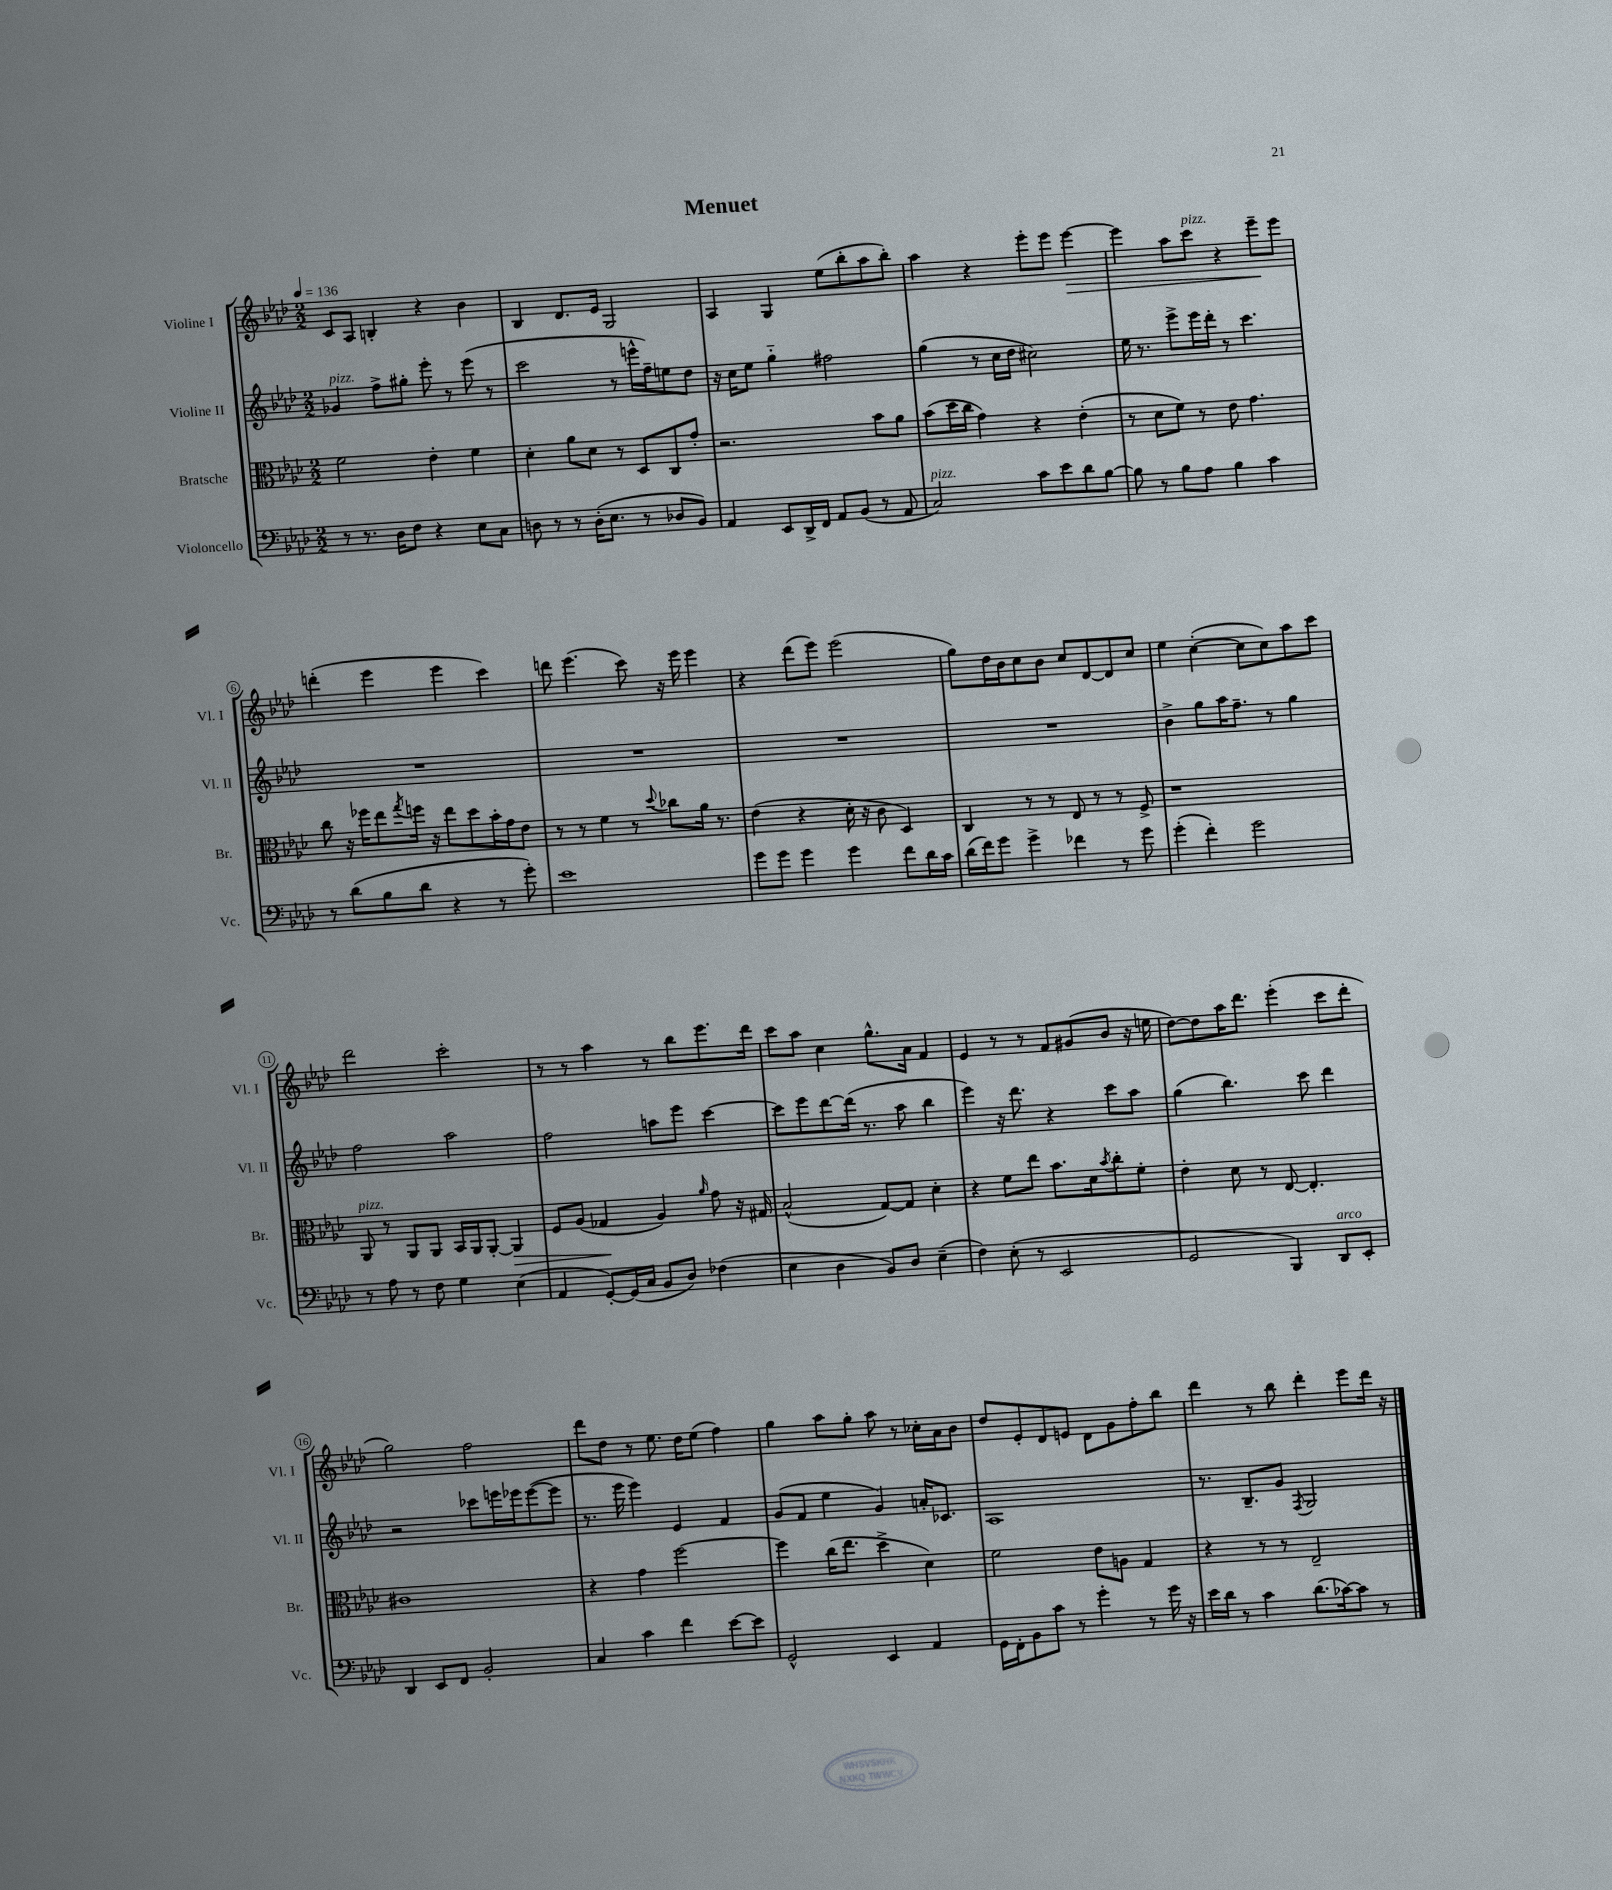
\header { title = "Menuet" }
<<
\new StaffGroup <<
\new Staff = "s0" \with { instrumentName = "Violine I" shortInstrumentName = "Vl. I" } {
    \clef treble \key aes \major \numericTimeSignature \time 2/2 \tempo 4 = 136
    c'8 aes8 b4-. r4 bes'4 |
    bes4 des'8. ees'16 g2 |
    aes4 g4 ees''8( bes''8-. aes''8 bes''8-.) |
    aes''4 r4 ees'''8-. ees'''8 ees'''4~\> |
    ees'''4 aes''8 c'''8^\markup { \italic "pizz." } r4 ees'''8--\! ees'''8 |
    d'''4-.( ees'''4 ees'''4 c'''4) |
    d'''8 ees'''4.( c'''8) r16 ees'''16 ees'''4 |
    r4 des'''8( ees'''8) ees'''2( |
    g''8) des''16 bes'16 c''8 bes'8 c''8 des'8~ des'8 c''8 |
    ees''4 c''4~-.( c''8 c''8) aes''8 c'''8 |
    des'''2 c'''2-. |
    r8 r8 aes''4 r8 bes''8 ees'''8. des'''16 |
    c'''8 aes''8 c''4 g''8.-^ aes'16 f'4 |
    ees'4 r8 r8 f'8 gis'8( bes'8 r16 e''16 |
    des''8~) des''8 aes''16 des'''8. ees'''4-.( c'''8 des'''8-. |
    g''2) f''2 |
    des'''8 des''8 r8 ees''8. des''16 ees''8( f''4) |
    g''4 aes''8 g''8-. aes''8 r8 ces''16-. aes'16 bes'8 |
    des''8 ees'8-. des'8 e'8 des'8 g'8 f''8-. bes''8 |
    des'''4 r8 bes''8 des'''4-. ees'''8 des'''16 r16 \bar "|." |
}
\new Staff = "s1" \with { instrumentName = "Violine II" shortInstrumentName = "Vl. II" } {
    \clef treble \key aes \major \numericTimeSignature \time 2/2
    ges'4^\markup { \italic "pizz." } f''8-> gis''8-. ees'''8-. r8 ees'''8( r8 |
    c'''2 r8 e'''16-^ f''16--) e''8 des''8 |
    r16 c''16 ees''8 g''4-_ fis''2 |
    g''4( r8 c''16 des''16 cis''2) |
    ees''16 r8. ees'''8-> ees'''16 des'''16-. r8 c'''4. |
    R1 |
    R1 |
    R1 |
    R1 |
    bes'4-> g''8 aes''16 f''8.-- r8 g''4 |
    f''2 aes''2 |
    f''2 a''8 ees'''8 c'''4~ |
    c'''8 ees'''8 des'''8~ des'''16( r8. aes''8 bes''4 |
    ees'''4) r16 des'''8. r4 c'''8 aes''8 |
    g''4( bes''4.) c'''8 des'''4 |
    r2 ces'''8 e'''16 ees'''16 ees'''8~( ees'''8 |
    r8. ees'''16 ees'''4) ees'4 f'4 |
    g'8( f'8 ees''4 g'4) a'16-. ces'8. |
    aes1 |
    r8. bes8.-- g'8 \acciaccatura { f8 } g2 \bar "|." |
}
\new Staff = "s2" \with { instrumentName = "Bratsche" shortInstrumentName = "Br." } {
    \clef alto \key aes \major \numericTimeSignature \time 2/2
    f'2 ees'4-. f'4 |
    des'4-. aes'8 des'8 r8 des8 c8 g'8-. |
    r2. bes'8 aes'8 |
    bes'8( des''16 c''16 g'4) r4 ees'4-.( |
    r8 des'8 f'8) r8 ees'8 g'4. |
    c''8 r16 fes''16 ees''8 \acciaccatura { g''8 } f''16 r16 ees''8 des''8 bes'16-. g'16 ees'8 |
    r8 r8 f'4 r8 \appoggiatura { des''8 } ces''8 aes'16 r8. |
    ees'4( r4 des'16-. r16 c'8 des4) |
    c4 r8 r8 ees8 r8 r8 f8-> |
    r1 |
    aes,8^\markup { \italic "pizz." } r8 aes,8 aes,8 bes,16 aes,16 aes,8~-. aes,4\> |
    f8 aes8( ges4\! aes4) \grace { aes'16 } g'8 r16 gis16 |
    bes2-^( g8~) g8 des'4-. |
    r4 f'8 ees''8 bes'8. des'16 \acciaccatura { bes'8 } c''8-. f'8-. |
    ees'4-. des'8 r8 ees8~ ees4.-. |
    cis'1 |
    r4 g'4 f''2~ |
    f''4 c''16( ees''8. des''4-> des'4) |
    f'2 ees'8 a8 g4 |
    r4 r8 r8 ees2-- \bar "|." |
}
\new Staff = "s3" \with { instrumentName = "Violoncello" shortInstrumentName = "Vc." } {
    \clef bass \key aes \major \numericTimeSignature \time 2/2
    r8 r8. des16 f8 r4 ees8 c8 |
    d8 r8 r8 d16-.( ees8. r8 des8 bes,8) |
    aes,4 ees,8 des,16-> f,16 aes,8 bes,8( r8 aes,8 |
    c2^\markup { \italic "pizz." }) c'8 ees'8 des'8 bes8~ |
    bes8 r8 bes8 aes8 bes4 c'4 |
    r8 des'8( bes8 des'8 r4 r8 g'8-.) |
    ees'1 |
    g'8 g'8 g'4 g'4 f'8 des'16 c'16 |
    des'16( f'16) g'8 g'4-> fes'4 r8 g'8 |
    g'4-.( f'4-.) g'2 |
    r8 aes8 r8 f8 g4 ees4( |
    aes,4 g,8~-.) g,16( c16 bes,8 des8) fes4( |
    ees4 des4 bes,8) des8 ees4--( |
    f4) ees8-.( r8 ees,2 |
    g,2 bes,,4) des,8^\markup { \italic "arco" } ees,8-. |
    des,4 ees,8 f,8 bes,2-. |
    c4 c'4 f'4 ees'8~ ees'8 |
    g,2-^ ees,4 aes,4 |
    g,16 f,16-. bes,8 c'8 r8 g'4-. r8 g'16 r16 |
    ees'16 des'16 r8 c'4 des'8.( ces'16~) ces'8 r8 \bar "|." |
}
>>
>>
\layout { \context { \Score \override BarNumber.stencil = #(make-stencil-circler 0.1 0.3 ly:text-interface::print) } }
